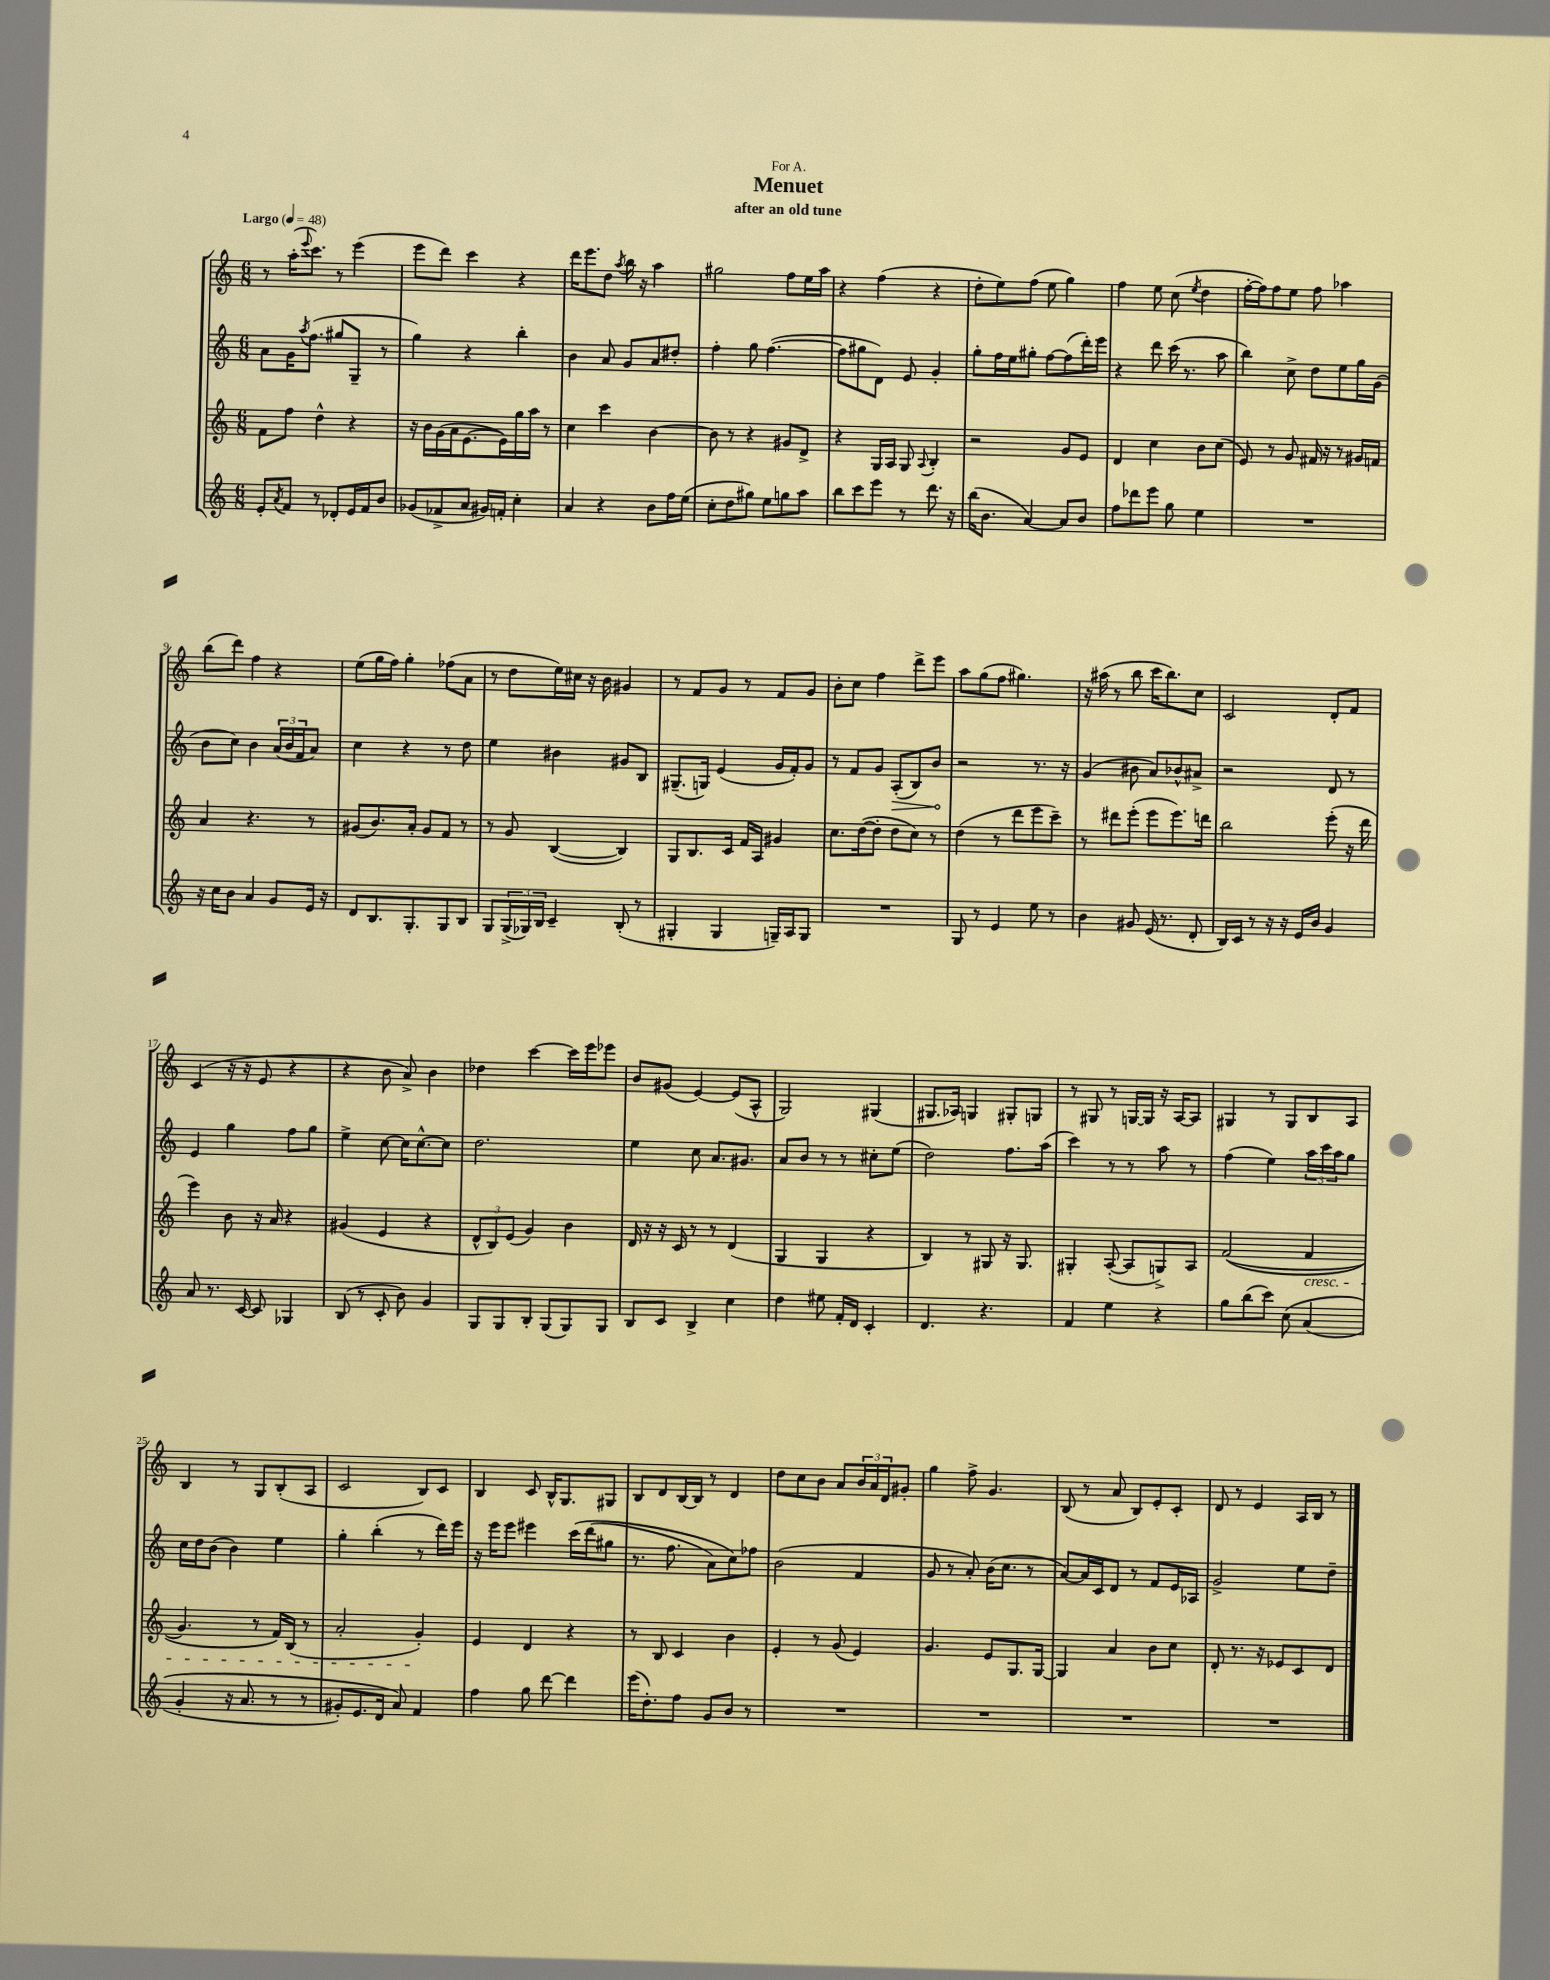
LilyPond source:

\header { title = "Menuet" subtitle = "after an old tune" dedication = "For A." }
<<
\new StaffGroup <<
\new Staff = "s0" {
    \clef treble \key c \major \numericTimeSignature \time 6/8 \tempo "Largo" 4 = 48
    r8 a''16-.( \appoggiatura { e'''8 } c'''8.) r8 e'''4( |
    e'''8 d'''8) c'''4 r4 |
    d'''16 e'''8. d''8 \acciaccatura { a''8 } b''16 r16 a''4 |
    gis''2 f''8 e''16 a''16 |
    r4 f''4( r4 |
    d''8-. e''8) f''8( e''8 g''4) |
    f''4 e''8 c''8( \acciaccatura { e''8 } d''4 |
    f''16~-. f''16) f''8 e''8 f''8 aes''4 |
    b''8( d'''8) f''4 r4 |
    e''8( g''16 f''16) g''4-. fes''8( a'8 |
    r8 d''8 e''16) cis''16 r16 b'16 gis'4 |
    r8 f'8 g'8 r8 f'8 g'8 |
    b'8-. c''8 f''4 d'''8-> e'''8 |
    a''8 g''8( f''8 gis''4.) |
    r16 ais''16( r8 b''8 c'''16 b''8.) c''8 |
    c'2 d'8-. f'8 |
    c'4( r16 r16 e'8 r4 |
    r4 b'8 a'8->) b'4 |
    des''4 c'''4~ c'''16 e'''16 ees'''8 |
    b'8 gis'8( e'4~) e'8( a8-^ |
    g2) gis4( |
    gis8. aes16) g4 gis8-. g8 |
    r8 gis8 r8 g16~ g16 r16 a16~ a8 |
    gis4 r8 gis8 b8 a8 |
    b4 r8 g8 b8-.( a8 |
    c'2 b8) c'8 |
    b4 c'8 b16-^ g8. gis8 |
    b8 d'8 b16~ b16 r8 d'4 |
    d''8 c''8 b'8 a'8 \tuplet 3/2 { b'16 a'16 d'16 } gis'8-. |
    g''4 f''8-> g'4. |
    b8( r8 a'8 b8) e'8-. c'8-. |
    d'8 r8 e'4 a16 b16 r8 \bar "|." |
}
\new Staff = "s1" {
    \clef treble \key c \major \numericTimeSignature \time 6/8
    a'8 g'16 \acciaccatura { a''8 } f''8.( gis''8 g8-- r8 |
    g''4) r4 b''4-. |
    b'4 a'8 g'8 a'8 dis''8-. |
    f''4-. g''8 f''4.~( |
    f''8 gis''8 d'8) e'8 g'4-. |
    g''8-. f''16 e''16 gis''8-. f''8~ f''8( d'''16-.) e'''16 |
    r4 d'''8 c'''16( r8. a''8 |
    b''4) c''8-> d''8 e''8 g''16 g'16( |
    b'8 c''8) b'4 \tuplet 3/2 { a'16( b'16 f'16 } a'8) |
    c''4 r4 r8 d''8 |
    e''4 bis'4 gis'8 b8 |
    gis8.--( g16) e'4( g'16 f'16-.) g'8 |
    r8 f'8 g'8 \once \override Hairpin.circled-tip = ##t a8-.\>( b8) b'8\! |
    r2 r8. r16 |
    g'4( bis'8 a'8) bes'8-^ ais'8-> |
    r2 d'8 r8 |
    e'4 g''4 f''8 g''8 |
    e''4-> c''8~ c''16 c''8.~-^ c''8 |
    d''2. |
    e''4 c''8 a'8. gis'8. |
    a'8 b'8 r8 r8 cis''8-. e''8( |
    d''2) f''8. a''16( |
    c'''4) r8 r8 a''8 r8 |
    f''4( e''4) \tuplet 3/2 { a''16 c'''16 a''16 } g''8 |
    c''16 d''16 b'8( b'4) e''4 |
    g''4-. b''4-.( r8 d'''16) e'''16 |
    r16 e'''16 e'''8 eis'''4 c'''16\( d'''16( gis''8 |
    r8. f''8. a'8) c''8\) fes''8 |
    b'2( f'4 |
    g'8 r8 a'8-.) b'16( c''8. r8 |
    a'8~) a'16 c'16 d'8 r8 f'8 e'16 aes16 |
    g'2-> e''8 d''8-- \bar "|." |
}
\new Staff = "s2" {
    \clef treble \key c \major \numericTimeSignature \time 6/8
    f'8 f''8 d''4-^ r4 |
    r16 b'16 g'16( a'16 e'8.~ e'16) g''16 a''16 r8 |
    c''4 c'''4 b'4~ |
    b'8 r8 r4 gis'8 d'8-> |
    r4 g16 a16 g8 \appoggiatura { a8 } b4-. |
    r2 g'8 e'8 |
    d'4 c''4 b'8 c''8( |
    e'8) r8 g'8 fis'16 r16 r8 gis'16 f'16 |
    a'4 r4. r8 |
    gis'8( b'8.) a'16-. gis'8 f'8 r8 |
    r8 g'8 b4~( b4) |
    g8 b8. c'16 f'16 a16 gis'4 |
    c''8. d''16~( d''8-. d''8 c''8) r8 |
    d''4( r8 d'''8 e'''8 c'''8--) |
    r8 dis'''8 e'''8-.( e'''8 e'''8.) d'''16 |
    b''2 e'''8-.( r16 d'''16 |
    e'''4) b'8 r16 a'16 r4 |
    gis'4( e'4 r4 |
    \tuplet 3/2 { d'8-^ b8) e'8( } g'4) b'4 |
    d'16 r16 r16 c'16 r8 r8 d'4( |
    g4 g4 r4 |
    b4) r8 gis8 r16 gis8. |
    gis4-. a8~-.( a8 g8->) a8 |
    f'2(\( f'4\cresc |
    g'4.) r8 f'16\) b16( r8 |
    a'2-. g'4-.\!) |
    e'4 d'4 r4 |
    r8 b8 c'4 b'4 |
    e'4-. r8 g'8( e'4) |
    g'4. e'8 g8. g16~ |
    g4 a'4 b'8 c''8 |
    d'8-. r8. r16 ees'8 c'8 d'8 \bar "|." |
}
\new Staff = "s3" {
    \clef treble \key c \major \numericTimeSignature \time 6/8
    e'8-. \acciaccatura { a'8 } f'8 r8 des'8-. e'16 f'16 b'8 |
    ges'8( fes'8-> a'8 gis'16) f'16-. c''4-. |
    a'4 r4 b'8 f''16 e''16( |
    c''8-. d''8 gis''8) e''8 g''8 a''8 |
    b''8 c'''8 e'''8 r8 d'''8. r16 |
    b''16( b'8. a'4~) a'8 b'8 |
    f''8 des'''8 e'''8 g''8 e''4 |
    R2. |
    r16 c''16 b'8 a'4 g'8 e'16 r16 |
    d'8 b8. g8.-. g8 b8 |
    g8 \tuplet 3/2 { g16->( ges16) b16 } c'4-- b8-.( r8 |
    gis4-. gis4 g16--) a16 g8 |
    R2. |
    g8 r8 e'4 e''8 r8 |
    b'4 gis'8 e'16( r8. d'8-. |
    b16) c'16 r8 r16 r16 e'16 b'16 g'4 |
    a'8 r8. c'16~ c'8 ges4 |
    b8( r8 c'8-. b'8) g'4 |
    g8 g8 b8-. g8( g8) g8 |
    b8 c'8 b4-> c''4 |
    d''4 eis''8 f'16-. d'16 c'4-. |
    d'4. r4. |
    f'4 e''4 r4 |
    g''8 b''8( c'''8) c''8\( a'4( |
    g'4-. r16 a'8. r8 r8 |
    gis'8-.) e'8. d'16 a'8\) f'4 |
    f''4 g''8 d'''8~ d'''4 |
    e'''16( d''8.-.) f''8 g'8 b'8 r8 |
    R2. |
    R2. |
    R2. |
    R2. \bar "|." |
}
>>
>>
